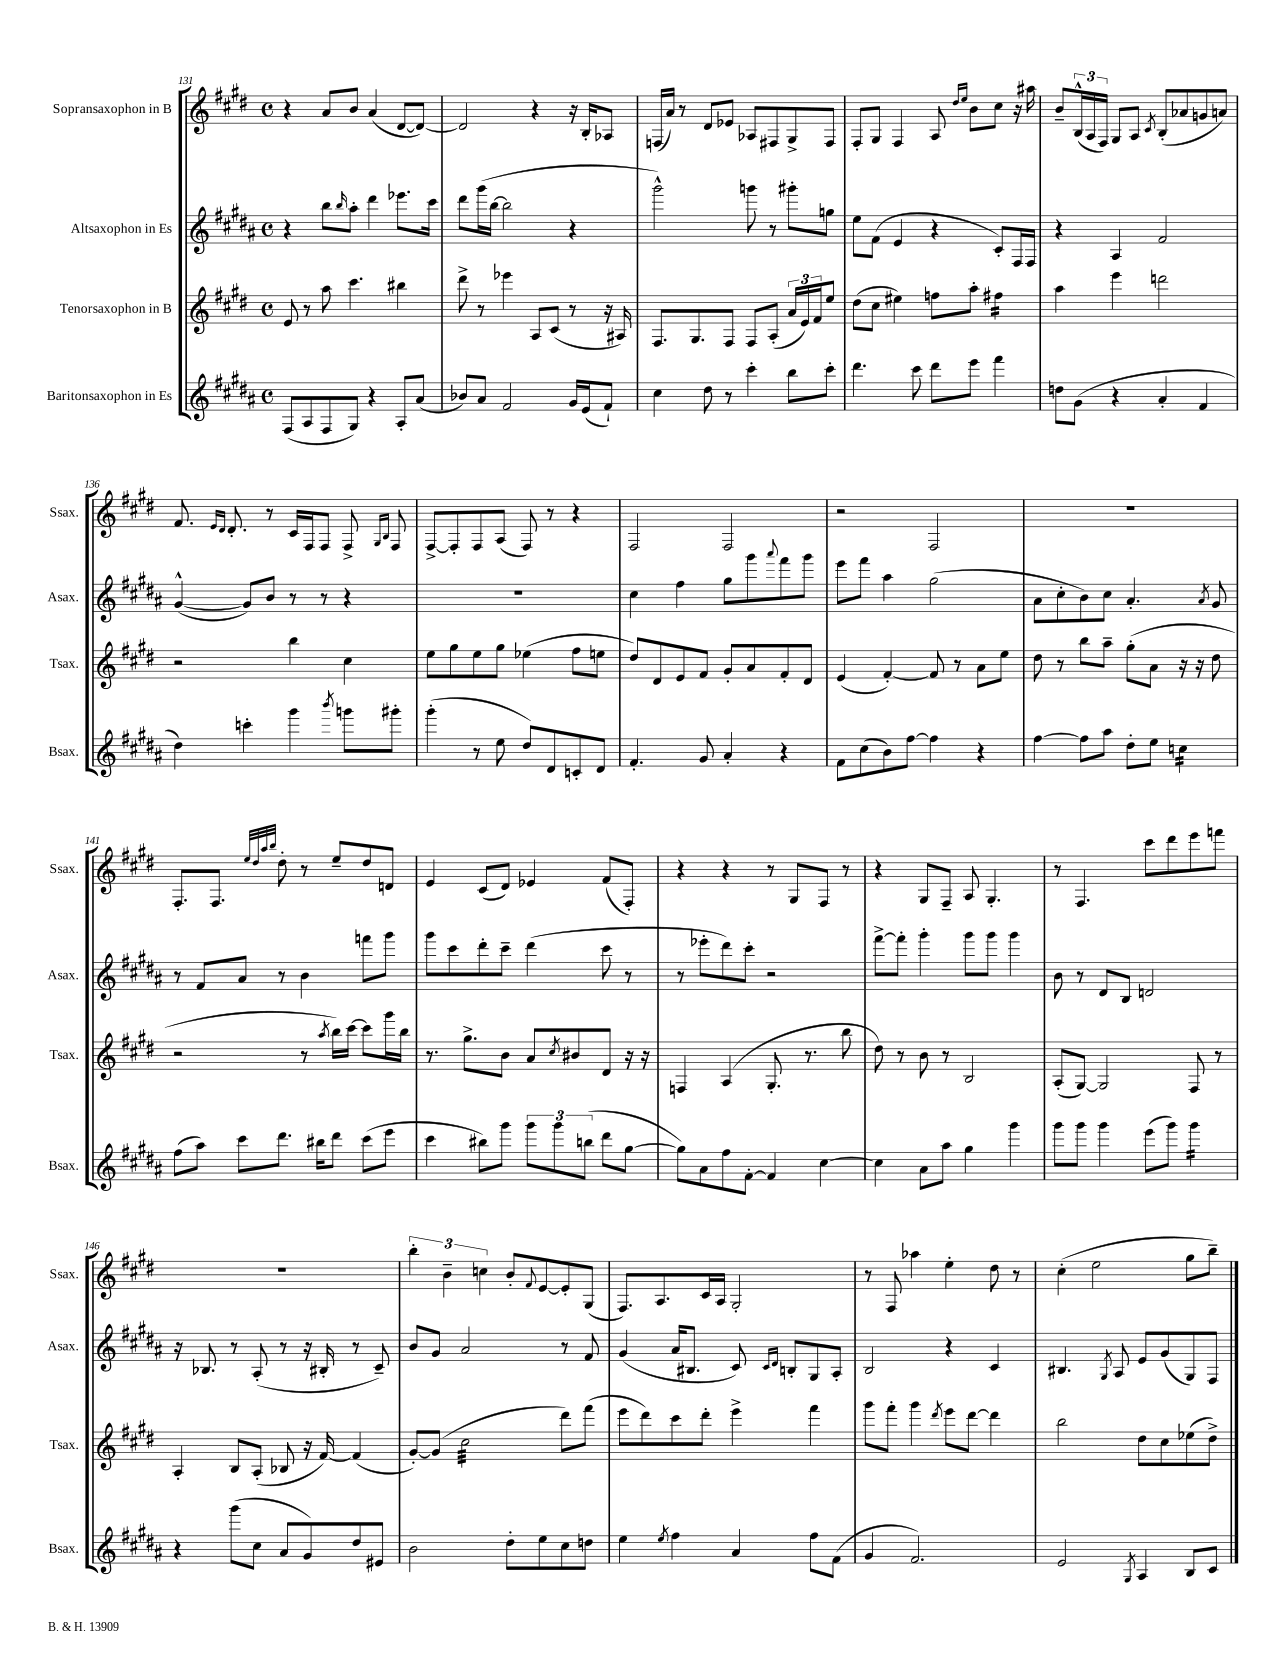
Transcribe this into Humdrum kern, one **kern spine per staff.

**kern	**kern	**kern	**kern
*staff4	*staff3	*staff2	*staff1
*clefG2	*clefG2	*clefG2	*clefG2
*k[f#c#g#d#a#]	*k[f#c#g#d#]	*k[f#c#g#d#a#]	*k[f#c#g#d#]
*M4/4	*M4/4	*M4/4	*M4/4
*met(c)	*met(c)	*met(c)	*met(c)
(8F#	8e	4r	4r
8A#	8r	.	.
8F#	8aa	8bb	8a
.	.	16qqbb	.
8G#)	4.ccc#	8aa#'	8b
4r	.	4ddd#	(4a
8A#'	4bb#	8.eee-	[8d#
(8a#	.	.	8d#_)
.	.	16ccc#	.
=	=	=	=
8b-)	8ddd#^	8ddd#	2d#]
8a#	8r	(16ggg#	.
.	.	[16bb	.
2f#	4eee-	2bb]	.
.	8A	.	4r
.	(8c#	.	.
16g#	8r	4r	16r
(16e	.	.	16B'
8f#`)	16r	.	8A-
.	16A#)	.	.
=	=	=	=
4cc#	8.F#	2ggg#^^)	(16F
.	.	.	16a)
.	.	.	8r
.	8.G#	.	.
8dd#	.	.	8d#
8r	8F#	.	8e-
4ccc#'	8F#	8ggg	8A-
.	(8A'	8r	8F#
8bb	24a	8ggg#'	8G#^
.	24e)	.	.
.	24f#	.	.
8ccc#'	8ee	8gg	8F#
=	=	=	=
4.ddd#	(8dd#	8ee	8F#'
.	8cc#	(8f#	8G#
.	4ee#)	4e	4F#
8ccc#	.	.	.
8ddd#	8ff	4r	8A
.	.	.	16qqdd#
.	.	.	16qqee
8eee	8aa'	.	8b
4fff#	4ff#	8c#')	8cc#
.	.	16F#	16r
.	.	16F#	16aa#
=	=	=	=
8dd	4aa	4r	8b~
(8g#	.	.	(24B^^
.	.	.	24A
.	.	.	24F#)
4r	4eee	4A#	8G#
.	.	.	8A
.	.	.	8qc#
4a#'	2ddd	2f#	(8B'
.	.	.	8a-
4f#	.	.	8g
.	.	.	8a)
=	=	=	=
4dd#)	2r	([4g#^^	8.f#
.	.	.	16qqe
.	.	.	16qqd#
.	.	.	8.d#'
4ccc'	.	8g#])	.
.	.	8b	8r
4ggg#	4bb	8r	16c#
.	.	.	16F#
.	.	8r	8F#
8qbbb	.	.	.
8ggg	4cc#	4r	8F#^
.	.	.	16qqG#
.	.	.	16qqB
8ggg#'	.	.	8F#
=	=	=	=
(4ggg#'	8ee	1r	[8F#^
.	8gg#	.	8F#']
8r	8ee	.	8F#
8ee	8gg#	.	(8A
8dd#)	(4ee-	.	8F#)
8d#	.	.	8r
8c'	8ff#	.	4r
8d#	8ee	.	.
=	=	=	=
4.f#'	8dd#)	4cc#	2F#
.	8d#	.	.
.	8e	4ff#	.
8g#	8f#	.	.
4a#'	8g#'	8gg#	2F#
.	8a	8ggg#	.
.	.	8qqaaa#	.
4r	8f#'	8fff#	.
.	8d#	8ggg#	.
=	=	=	=
8f#	(4e	8eee	2r
(8cc#	.	8fff#	.
8b)	[4f#')	4aa#	.
[8ff#	.	.	.
4ff#]	8f#]	(2gg#	2F#
.	8r	.	.
4r	8a	.	.
.	8ee	.	.
=	=	=	=
[4ff#	8dd#	8a#	1r
.	8r	8cc#'	.
8ff#]	8bb	8b)	.
8aa#	8aa~	8cc#	.
8dd#'	(8gg#'	4.a#'	.
8ee	8a	.	.
4cc	16r	.	.
.	16r	.	.
.	.	8qa#	.
.	8dd#	8g#	.
=	=	=	=
(8ff#	2r	8r	8.F#'
8aa#)	.	8f#	.
.	.	.	8.F#
8ccc#	.	8a#	.
.	.	.	32qqee
.	.	.	32qqdd#
.	.	.	32qqaa
.	.	.	32qqbb
8.ddd#	.	8r	8dd#'
.	8r	4b	8r
16bb#	.	.	.
.	8qaa	.	.
8ddd#	16bb)	.	8ee~
.	[16ccc#	.	.
(8ccc#	8ccc#]	8fff	8dd#
8eee	16ggg#	8ggg#	8d
.	16bb	.	.
=	=	=	=
4ccc#	8.r	8ggg#	4e
.	.	8ccc#	.
.	8.gg#^	.	.
8bb#)	.	8ddd#'	(8c#
8ggg#	8b	8ccc#~	8d#)
12ggg#	8a	(4ddd#	4e-
12ggg#	.	.	.
.	8qcc#	.	.
.	8b#	.	.
(12bb	.	.	.
8ddd#	8d#	8ccc#	(8f#
[8gg#	16r	8r	8F#')
.	16r	.	.
=	=	=	=
8gg#])	4F	8r	4r
8a#	.	8eee-'	.
8ff#	(4A	8ddd#)	4r
[8f#'	.	8ccc#'	.
4f#]	8.G#'	2r	8r
.	.	.	8G#
.	8.r	.	.
[4cc#	.	.	8F#
.	8bb	.	8r
=	=	=	=
4cc#]	8dd#)	[8fff#^	4r
.	8r	8fff#']	.
8a#	8b	4ggg#'	8G#
8aa#	8r	.	8F#~
4gg#	2B	8ggg#	8A
.	.	8ggg#	4.G#'
4ggg#	.	4ggg#	.
=	=	=	=
8ggg#	(8A'	8b	8r
8ggg#	[8G#)	8r	4.F#
4ggg#	2G#]	8d#	.
.	.	8B	.
(8eee	.	2d	8ccc#
8ggg#)	.	.	8ddd#
4ggg#	8F#	.	8eee
.	8r	.	8fff
=	=	=	=
4r	4A'	16r	1r
.	.	8.B-	.
(8ggg#	8B	8r	.
8cc#	(8A'	(8A#'	.
8a#	8B-	8r	.
8g#)	16r	16r	.
.	[16f#)	16B#'	.
8dd#	(4f#]	8r	.
8e#	.	8c#~)	.
=	=	=	=
2b	[8g#')	8b	6bb'
.	(8g#]	8g#	.
.	.	.	6b~
.	2cc#	2a#	.
.	.	.	6cc
8dd#'	.	.	8b'
.	.	.	8qqf#
8ee	.	.	[8e
8cc#	8ddd#)	8r	8e']
8dd	(8fff#	8f#	(8G#
=	=	=	=
4ee	8eee	(4g#	8.F#)
.	8ddd#)	.	.
.	.	.	8.A
8qee	.	.	.
4ff#	8ccc#	16a#	.
.	.	8.B#	.
.	8ddd#'	.	16c#
.	.	.	16A
4a#	4eee^	8c#)	2G#'
.	.	16qqc#	.
.	.	16qqd#	.
.	.	8B'	.
8ff#	4fff#	8G#	.
(8f#	.	8A#'	.
=	=	=	=
4g#	8ggg#	2B	8r
.	8fff#'	.	8F#
2.f#)	4ggg#	.	4aa-
.	8qddd#	.	.
.	8eee	4r	4ee'
.	[8ddd#	.	.
.	4ddd#]	4c#	8dd#
.	.	.	8r
=	=	=	=
2e	2bb	4.B#	(4cc#'
.	.	.	2ee
.	.	8qG#	.
.	.	8A#	.
8qG#	.	.	.
4A#	8dd#	8e	.
.	8cc#	(8g#	.
8B	(8ee-	8G#)	8gg#
8c#	8dd#^)	8F#	8bb~)
==	==	==	==
*-	*-	*-	*-
